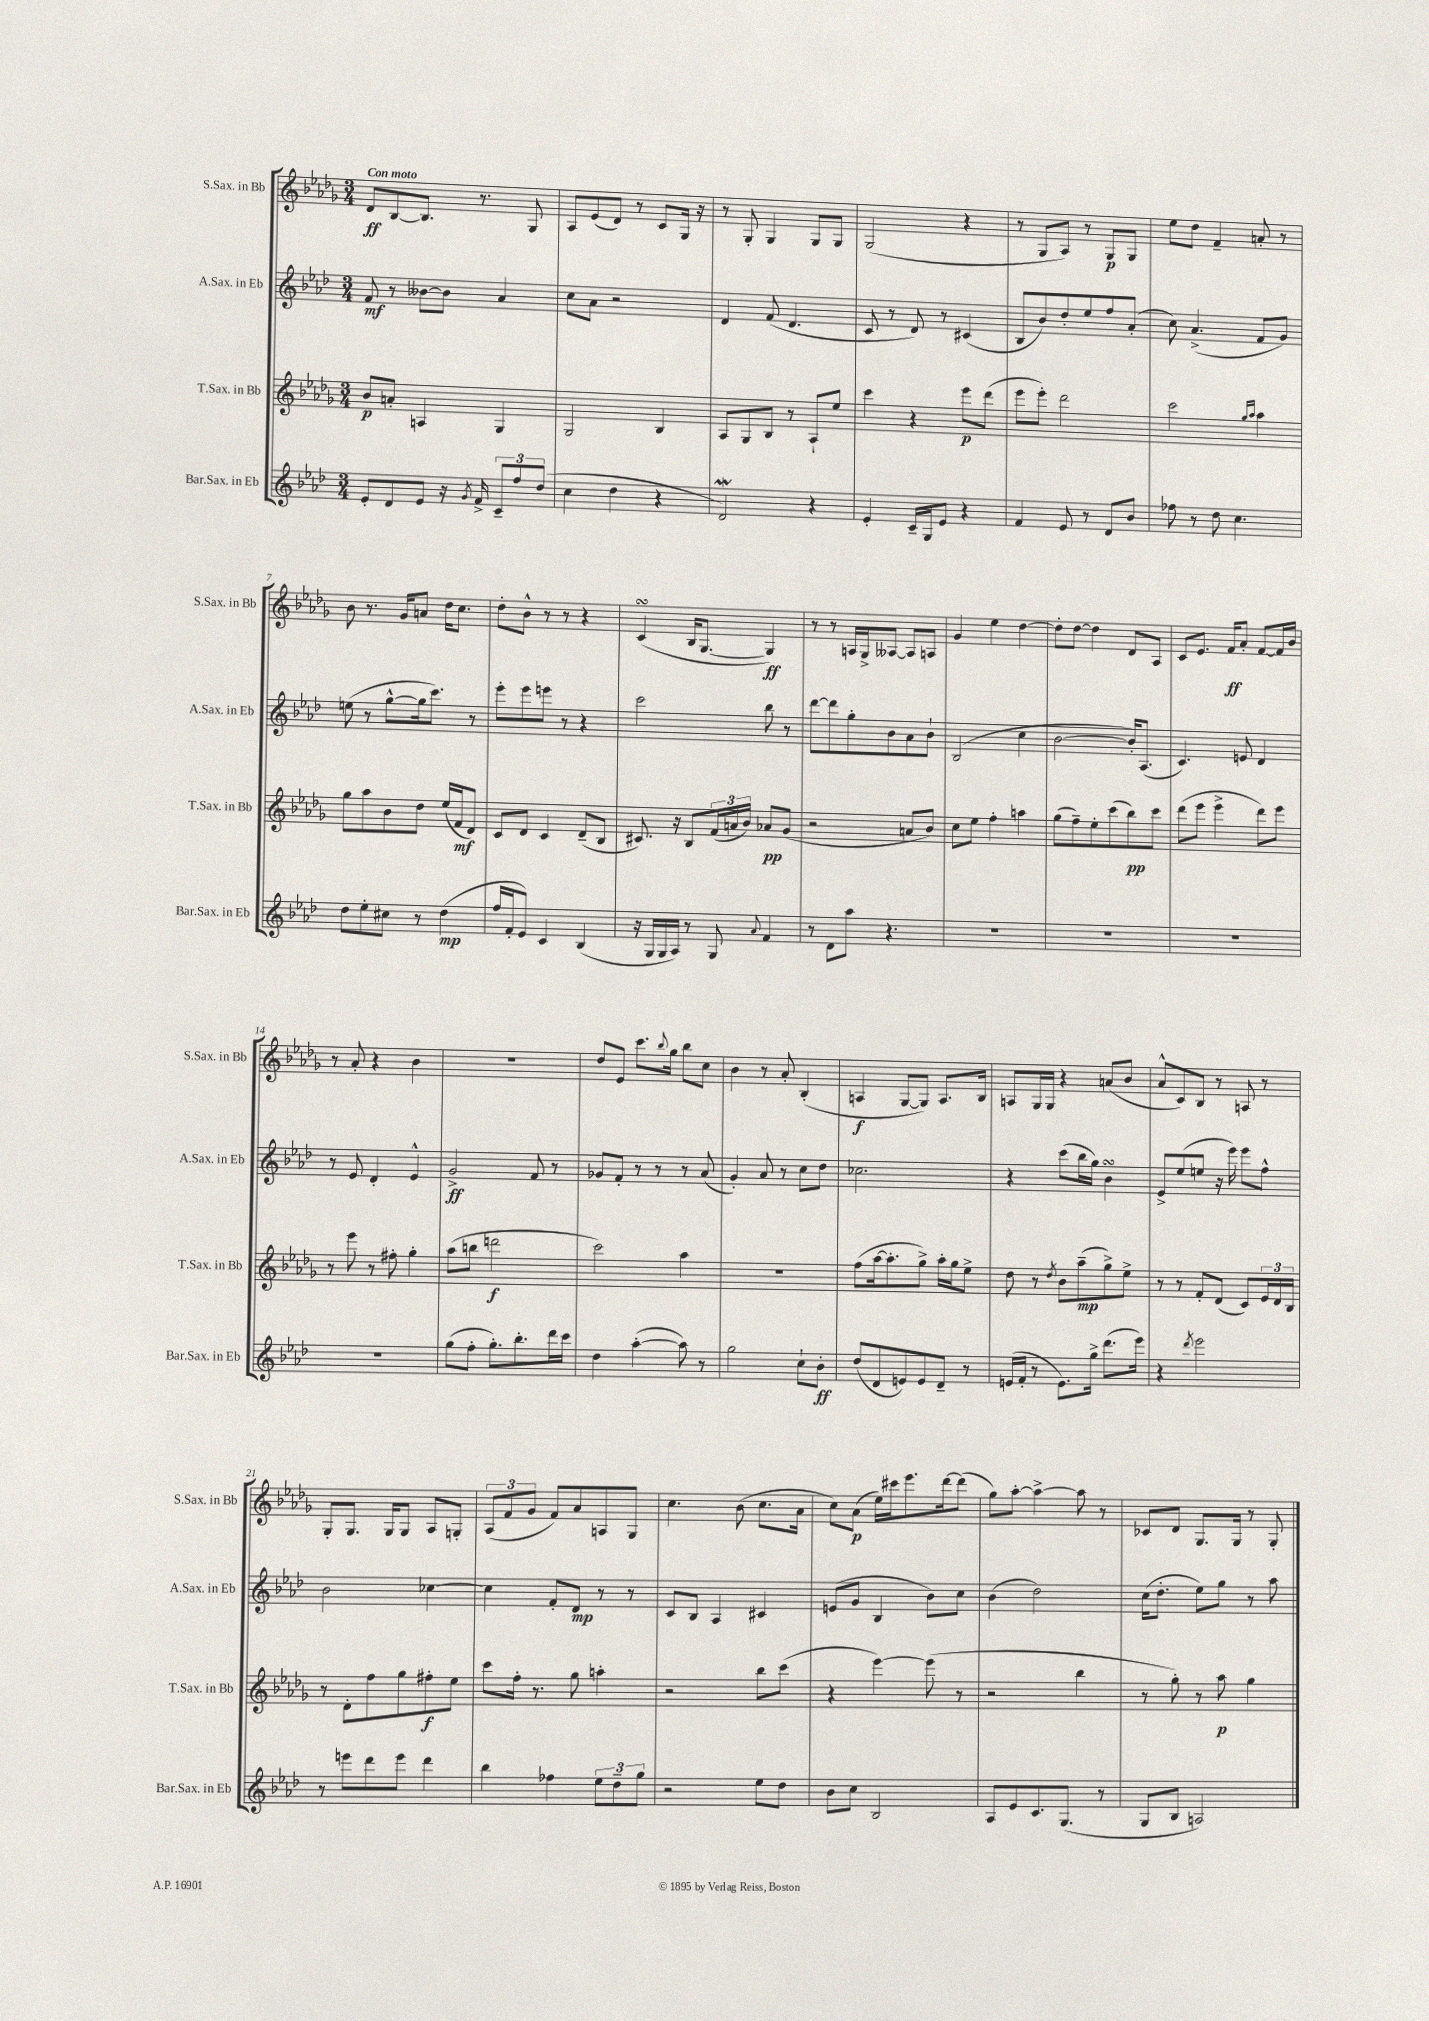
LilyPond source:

<<
\new StaffGroup <<
\new Staff = "s0" \with { instrumentName = "S.Sax. in Bb" shortInstrumentName = "S.Sax. in Bb" } {
    \clef treble \key des \major \numericTimeSignature \time 3/4 \tempo "Con moto"
    des'8\ff bes8~ bes8. r8. ges8 |
    aes8 ees'8( des'8) r8 c'8 ges16 r16 |
    r8 ges8-. ges4 ges8 ges8 |
    ges2( r4 |
    r8 ges8 aes8) r8 ges8\p ges8 |
    ees''8 des''8 f'4-- a'8-. r8 |
    bes'8 r8. ges'16 a'8 des''16 c''8. |
    des''8-. bes'8-^ r8 r8 r4 |
    c'4\turn( bes16 ges8.~ ges4\ff) |
    r8 r8 a16 ges16-> aeses8~ aeses8 a8 |
    ges'4 ees''4 des''4~ |
    des''8-. des''8~ des''4 des'8 aes8 |
    c'8 ees'8. f'16\ff aes'8-. f'8~ f'16 bes'16 |
    r8 aes'8-. r4 bes'4 |
    R2. |
    des''8 ees'8 c'''8. \appoggiatura { bes''8 } ges''16 bes''8 c''8 |
    bes'4 r8 aes'8-. bes4-.( |
    a4\f ges8~ ges8) a8. bes16 |
    a8 ges16 ges16 r4 a'8( bes'8 |
    aes'8-^ c'8) bes8 r8 a8 r8 |
    ges8-. ges8. ges16 ges8 aes8 g8-. |
    \tuplet 3/2 { aes8( f'8 ges'8 } f'8) aes'8 a8 ges8 |
    c''4. bes'8( c''8. aes'16 |
    c''8) aes'8\p( ees''16) cis'''16 ees'''8. des'''16~ des'''8( |
    ges''8) aes''8~-. aes''4~-> aes''8 r8 |
    ces'8 des'8 ges8. ges16 r8 ges8-. \bar "|." |
}
\new Staff = "s1" \with { instrumentName = "A.Sax. in Eb" shortInstrumentName = "A.Sax. in Eb" } {
    \clef treble \key aes \major \numericTimeSignature \time 3/4
    f'8\mf r8 beses'8~ beses'8 aes'4 |
    c''8 aes'8 r2 |
    des'4 f'8( des'4. |
    c'8 r8 des'8) r8 cis'4( |
    bes8 bes'8) des''8-. ees''8 f''8 aes'8-.( |
    c''8) aes'4.->( f'8 g'8) |
    e''8( r8 g''8~-^ g''16 c'''8.) r8 |
    ees'''8-. ees'''8 e'''8 r8 r4 |
    c'''2 bes''8 r8 |
    des'''8~ des'''8 g''8-. bes'8 aes'8 bes'8-! |
    bes2( c''4 |
    bes'2~ bes'16-.) aes8.( |
    c'4.) e'8 des'4 |
    r8 ees'8 des'4-. ees'4-^ |
    g'2->\ff f'8 r8 |
    ges'8 f'8-. r8 r8 r8 aes'8( |
    g'4-.) aes'8 r8 c''8 des''8 |
    ces''2. |
    r4 c'''8( bes''16 g''16) bes'4\turn |
    ees'8-> ees''8( e''8 r16 ees'''16) ees'''8 f''8-^ |
    bes'2 ces''4~ |
    ces''4 f'8-. des'8\mp r8 r8 |
    c'8 bes8 aes4 cis'4 |
    e'8( g'8 bes4 bes'8) c''8 |
    bes'4( des''2) |
    c''16( des''8.-. ees''8) g''8 r8 aes''8 \bar "|." |
}
\new Staff = "s2" \with { instrumentName = "T.Sax. in Bb" shortInstrumentName = "T.Sax. in Bb" } {
    \clef treble \key des \major \numericTimeSignature \time 3/4
    bes'8\p a'8-. a4 ges4 |
    ges2 bes4 |
    aes8 ges8 bes8 r8 aes8-! ees''8 |
    c'''4 r4 ees'''8\p des'''8( |
    ees'''8 ees'''8-.) des'''2 |
    c'''2 \grace { ges''16 aes''16 } aes''4 |
    ges''8 aes''8 bes'8 des''8 ees''16( f'16\mf des'8) |
    c'8 des'8 c'4 des'8--( bes8 |
    cis'8.) r16 bes8 \tuplet 3/2 { f'16( a'16 bes'16) } aes'8\pp ges'8( |
    r2 a'8 bes'8) |
    c''8 ees''8 f''4-. a''4 |
    ges''8( f''8--) ees''8-. c'''8( bes''8\pp) c'''8 |
    des'''8( ees'''8 ees'''4-> des'''8) ees'''8 |
    r8 ees'''8 r8 fis''8-. ges''4-. |
    aes''8( b''8 d'''2\f |
    c'''2) aes''4 |
    R2. |
    f''8( aes''16~ aes''8.-. ges''8->) aes''16-. ges''16 ees''8-> |
    des''8 r8 \acciaccatura { des''8 } bes'8 aes''8--\mp( ges''8->) ees''8-> |
    r8 r8 f'8-. des'8( c'8) \tuplet 3/2 { ees'16 des'16 bes16 } |
    r8 des'8-. f''8 ges''8 fis''8-.\f ees''8 |
    c'''8 f''16-. r8. ges''8 a''4-. |
    r2 bes''8 c'''8( |
    r4 ees'''4~) ees'''8( r8 |
    r2 bes''4 |
    r8 ges''8-.) r8 aes''8\p ges''4 \bar "|." |
}
\new Staff = "s3" \with { instrumentName = "Bar.Sax. in Eb" shortInstrumentName = "Bar.Sax. in Eb" } {
    \clef treble \key aes \major \numericTimeSignature \time 3/4
    ees'8-. des'8 ees'8 r16 \acciaccatura { g'8 } f'16-> \tuplet 3/2 { c'8-- f''8 des''8( } |
    c''4 des''4 r4 |
    des'2\mordent) r4 |
    ees'4-. c'16-- g16 ees'8 r4 |
    f'4 ees'8 r8 des'8 bes'8 |
    fes''8 r8 des''8 c''4. |
    des''8 ees''8-. cis''8 r8 des''4\mp( |
    f''16 f'16-. ees'8) c'4 bes4( |
    r16 g16 g16 aes16) r8 g8 \appoggiatura { aes'8 } f'4 |
    r8 des'8 aes''8 r4. |
    R2. |
    R2. |
    R2. |
    R2. |
    g''8( f''8-. g''8.-.) bes''8.-. des'''16 c'''16 |
    des''4 aes''4~-.( aes''8) r8 |
    g''2 c''8-! bes'8-.\ff |
    des''8( des'8 e'8) e'8 des'8-- r8 |
    e'16( f'16-. r8 e'8.) g''16-> des'''8.( ees'''16) |
    r4 \acciaccatura { des'''8 } ees'''2 |
    r8 e'''8 des'''8 e'''8 des'''4 |
    bes''4 fes''4 \tuplet 3/2 { ees''8 des''8-- g''8 } |
    r2 ees''8 des''8 |
    bes'8 c''8 bes2 |
    aes8 ees'8 c'8. g8.( r8 |
    g8 bes8 a2) \bar "|." |
}
>>
>>
